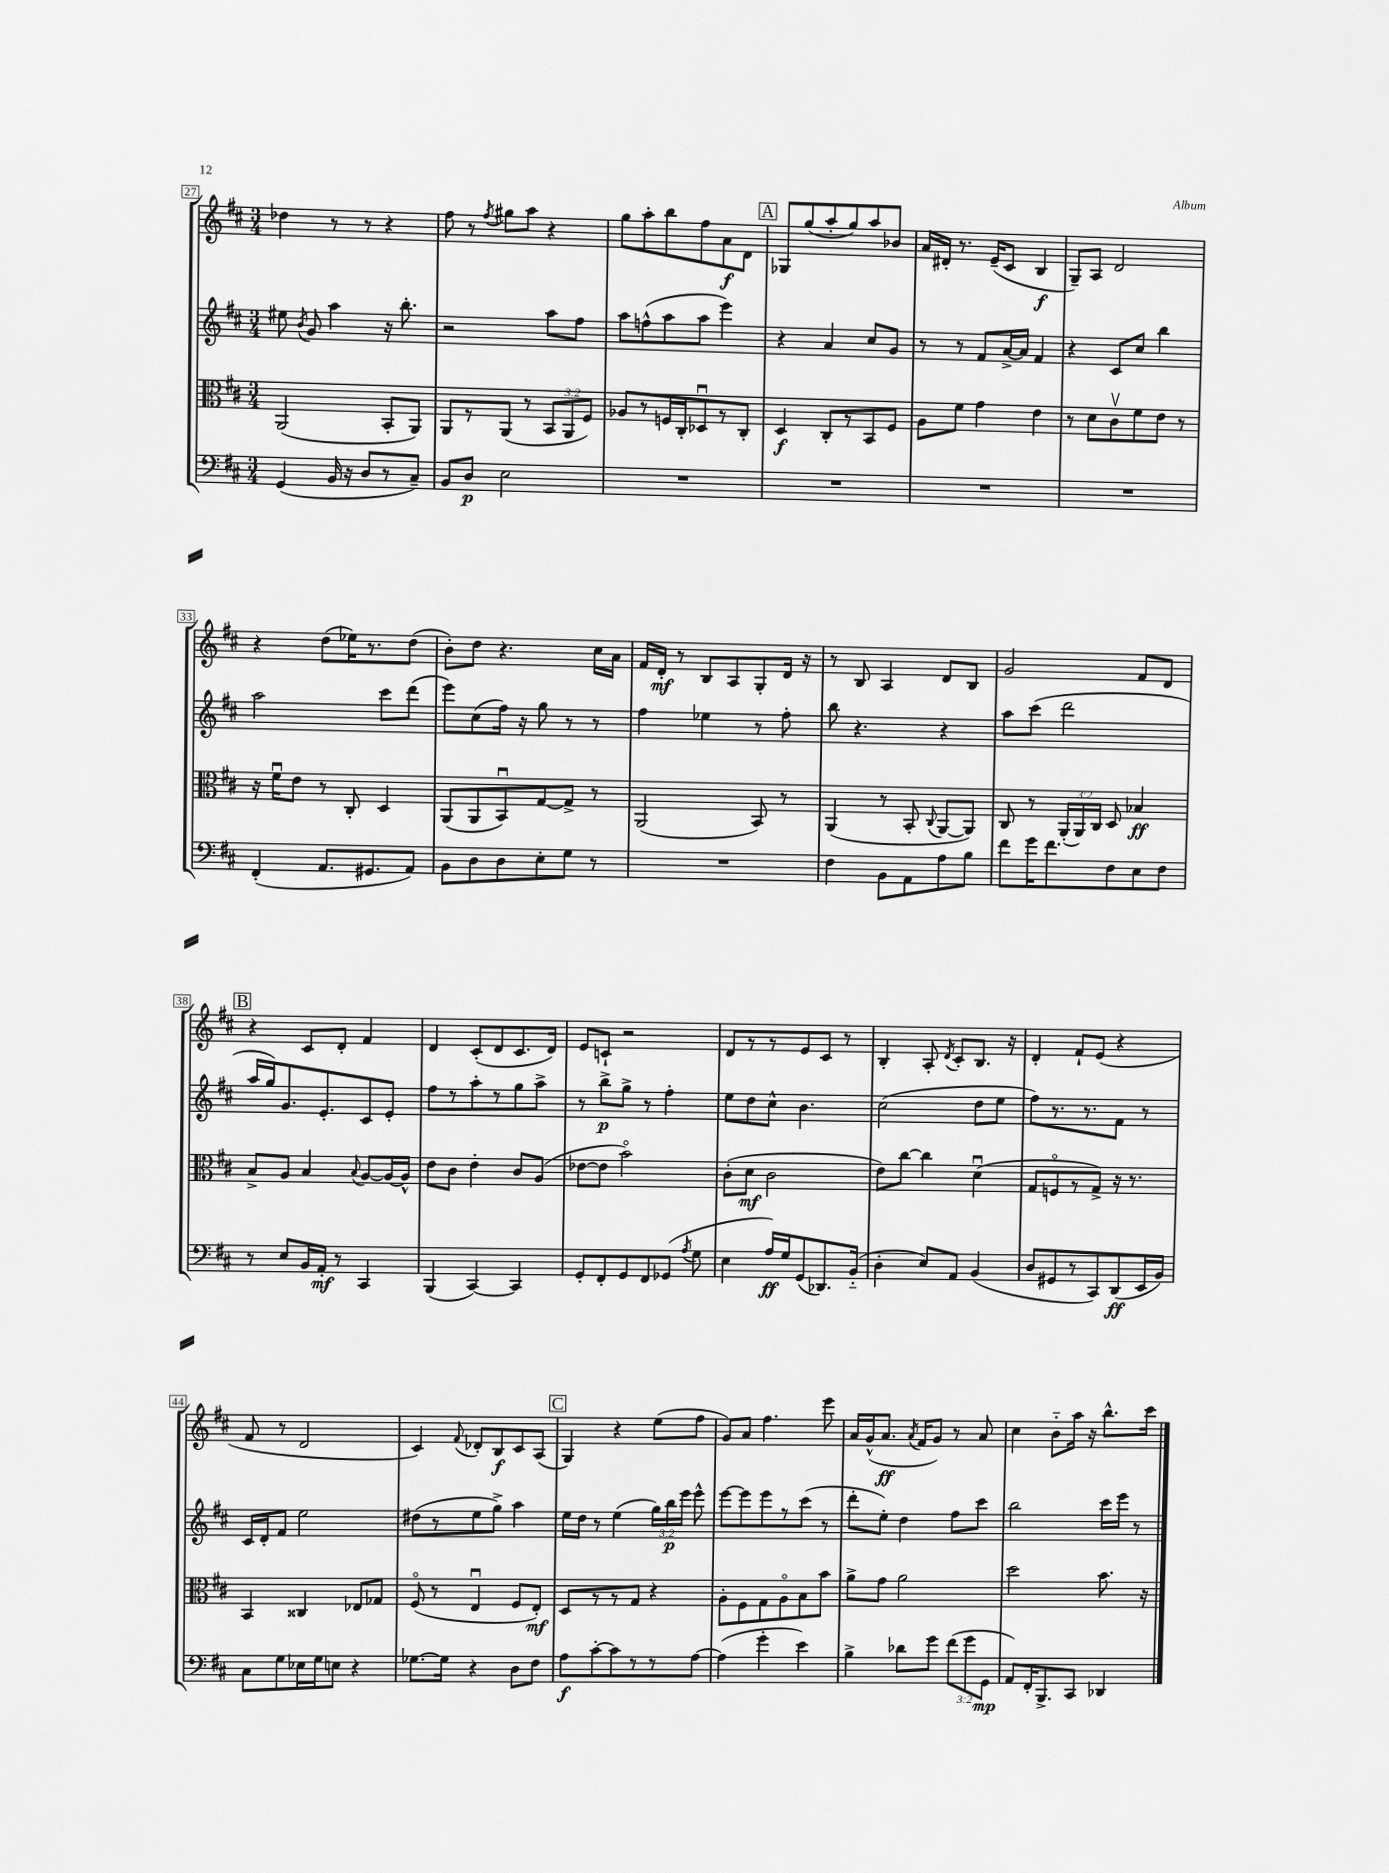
<<
\new StaffGroup <<
\new Staff = "s0" {
    \clef treble \key d \major \numericTimeSignature \time 3/4
    \autoBeamOff des''4 r8 r8 r4 |
    fis''8 r8 \acciaccatura { fis''8 } gis''8[ a''8] r4 |
    g''8[ a''8-. b''8 fis''8 a'8\f d'8] |
    \mark \markup { \box "A" } ges8[ g''8( a''8-. g''8) a''8 bes'8] |
    a'16[ dis'16]-. r8. e'16[--( cis'8] b4\f |
    g8[--) a8] d'2 |
    r4 d''8[( ees''16) r8. d''8]( |
    b'8[-.) d''8] r4. cis''16[ a'16] |
    fis'16[ d'16]-.\mf r8 b8[ a8 g8-. d'16] r16 |
    r8 b8 a4 d'8[ b8] |
    g'2 fis'8[ d'8] |
    \mark \markup { \box "B" } r4 cis'8[ d'8]-. fis'4 |
    d'4 cis'8[-.( d'8 cis'8. d'16]) |
    e'8[ c'8]-! r2 |
    d'8[ r8 r8 e'8 cis'8] r8 |
    b4-. a8-. \acciaccatura { d'8 } cis'8[-. b8.] r16 |
    d'4-. fis'8[-! e'8]( r4 |
    fis'8 r8 d'2 |
    cis'4) \appoggiatura { fis'8 } des'8[-. b8\f cis'8 a8]( |
    \mark \markup { \box "C" } g4) r4 e''8[( fis''8] |
    g'8[) a'8] fis''4. e'''8 |
    a'16[ g'16-^( a'8.]\ff \acciaccatura { a'8 } fis'16[ g'8]) r8 a'8 |
    cis''4 b'8[-_ a''16] r16 b''8.[-^ cis'''16] \bar "|." |
}
\new Staff = "s1" {
    \clef treble \key d \major \numericTimeSignature \time 3/4 \override Staff.TupletNumber.text = #tuplet-number::calc-fraction-text
    \autoBeamOff eis''8 \acciaccatura { b'8 } g'8 a''4 r16 b''8.-. |
    r2 a''8[ fis''8] |
    a''8[ f''8-^( a''8 a''8] e'''4) |
    \mark \markup { \box "A" } r4 a'4 cis''8[ g'8] |
    r8 r8 fis'8[ a'16~-> a'16] fis'4 |
    r4 cis'8[ cis''8] b''4 |
    a''2 cis'''8[ d'''8]( |
    e'''8[) cis''8( fis''16]) r16 g''8 r8 r8 |
    fis''4 ees''4 r8 fis''8-. |
    b''8 r4. r4 |
    a''8[ cis'''8]( d'''2 |
    \mark \markup { \box "B" } a''16[ g''16) g'8. e'8.-. cis'8 e'8]-. |
    fis''8[ r8 a''8-. r8 g''8 a''8]-> |
    r8 b''8[->\p g''8]-> r8 fis''4-. |
    e''8[ d''8 cis''8]-^ b'4. |
    cis''2( d''8[ e''8] |
    fis''8[) r8. r8. fis'8] r8 |
    cis'16[ d'16-. fis'8] e''2 |
    dis''8[( r8 e''8 g''8]->) a''4 |
    \mark \markup { \box "C" } e''16[ d''16] r8 e''4( \tuplet 3/2 { g''16[) b''16\p e'''16] } e'''8-^ |
    e'''8[~ e'''8 e'''8 r8 cis'''8]( r8 |
    d'''8[-. e''8]-.) d''4 fis''8[ cis'''8] |
    b''2 cis'''16[ e'''16] r8 \bar "|." |
}
\new Staff = "s2" {
    \clef alto \key d \major \numericTimeSignature \time 3/4 \override Staff.TupletNumber.text = #tuplet-number::calc-fraction-text
    \autoBeamOff a,2( b,8[-. a,8]) |
    a,8[ r8 a,8]( r8 \tuplet 3/2 { b,8[ a,8 fis8]) } |
    aes8[ r8 f16 cis16-. des8\downbow r8 cis8]-. |
    \mark \markup { \box "A" } d4\f cis8[-. r8 b,8 fis8] |
    a8[ fis'8] g'4 e'4 |
    r8 d'8[ cis'8\upbow fis'8 e'8] r8 |
    r16 fis'16[\downbow e'8] r8 cis8-. d4 |
    a,8[( a,8 b,8\downbow) g8~ g8]-> r8 |
    a,2( b,8) r8 |
    a,4( r8 b,8-. \appoggiatura { cis8 } a,8[~ a,8]) |
    cis8 r8 \tuplet 3/2 { a,16[-.( a,16) cis16] } d8 bes4\ff |
    \mark \markup { \box "B" } b8[-> a8] b4 \appoggiatura { b8 } a8[~ a16~ a16]-^ |
    e'8[ cis'8] e'4-. cis'8[ a8]( |
    ees'8[~ ees'8] b'2\flageolet) |
    cis'8[-.( d'8]\mf cis'2 |
    e'8[) cis''8]~ cis''4 d'4\downbow( |
    g8[ f8\flageolet r8 g8]->) r16 r8. |
    b,4 cisis4 ees8[ ges8] |
    fis8\flageolet( r8 e4\downbow fis8[ e8]-.\mf) |
    \mark \markup { \box "C" } d8[ r8 r8 g8] r4 |
    a8[-. fis8 g8 a8\flageolet b8 b'8] |
    a'8[-> g'8] a'2 |
    d''2 b'8. r16 \bar "|." |
}
\new Staff = "s3" {
    \clef bass \key d \major \numericTimeSignature \time 3/4 \override Staff.TupletNumber.text = #tuplet-number::calc-fraction-text
    \autoBeamOff g,4( b,16 r16 d8[ r8 cis8]--) |
    b,8[ d8]\p e2 |
    R2. |
    \mark \markup { \box "A" } R2. |
    R2. |
    R2. |
    fis,4-.( a,8.[ gis,8. a,8]) |
    b,8[ d8 d8 e8-. g8] r8 |
    R2. |
    fis4 b,8[ a,8 a8 b8] |
    fis'8[ g'16 fis'8. fis8 e8 fis8] |
    \mark \markup { \box "B" } r8 e8[ b,16 a,16]-.\mf r8 cis,4 |
    b,,4( cis,4~) cis,4 |
    g,8[-. fis,8-. g,8 fis,8 ges,8]( \acciaccatura { a8 } g8 |
    e4 a16[\ff) g16 g,8( des,8.) b,16]-_( |
    d4-. e8[) a,8] b,4( |
    d8[ gis,8 r8 cis,8) d,8\ff( e,16 b,16]) |
    cis8[ g8 ees16 g16 e8] r4 |
    ges8.[~ ges16] r4 d8[ fis8] |
    \mark \markup { \box "C" } a8[\f cis'8~-. cis'8 r8 r8 a8]~ |
    a4( g'4-. e'4) |
    b4-> des'8[ g'8] \tuplet 3/2 { fis'8[( g'8 g,8]\mp } |
    a,8[) fis,16-. b,,8.-> cis,8] des,4 \bar "|." |
}
>>
>>
\layout { \context { \Score currentBarNumber = #27 \override BarNumber.stencil = #(make-stencil-boxer 0.1 0.3 ly:text-interface::print) } }
